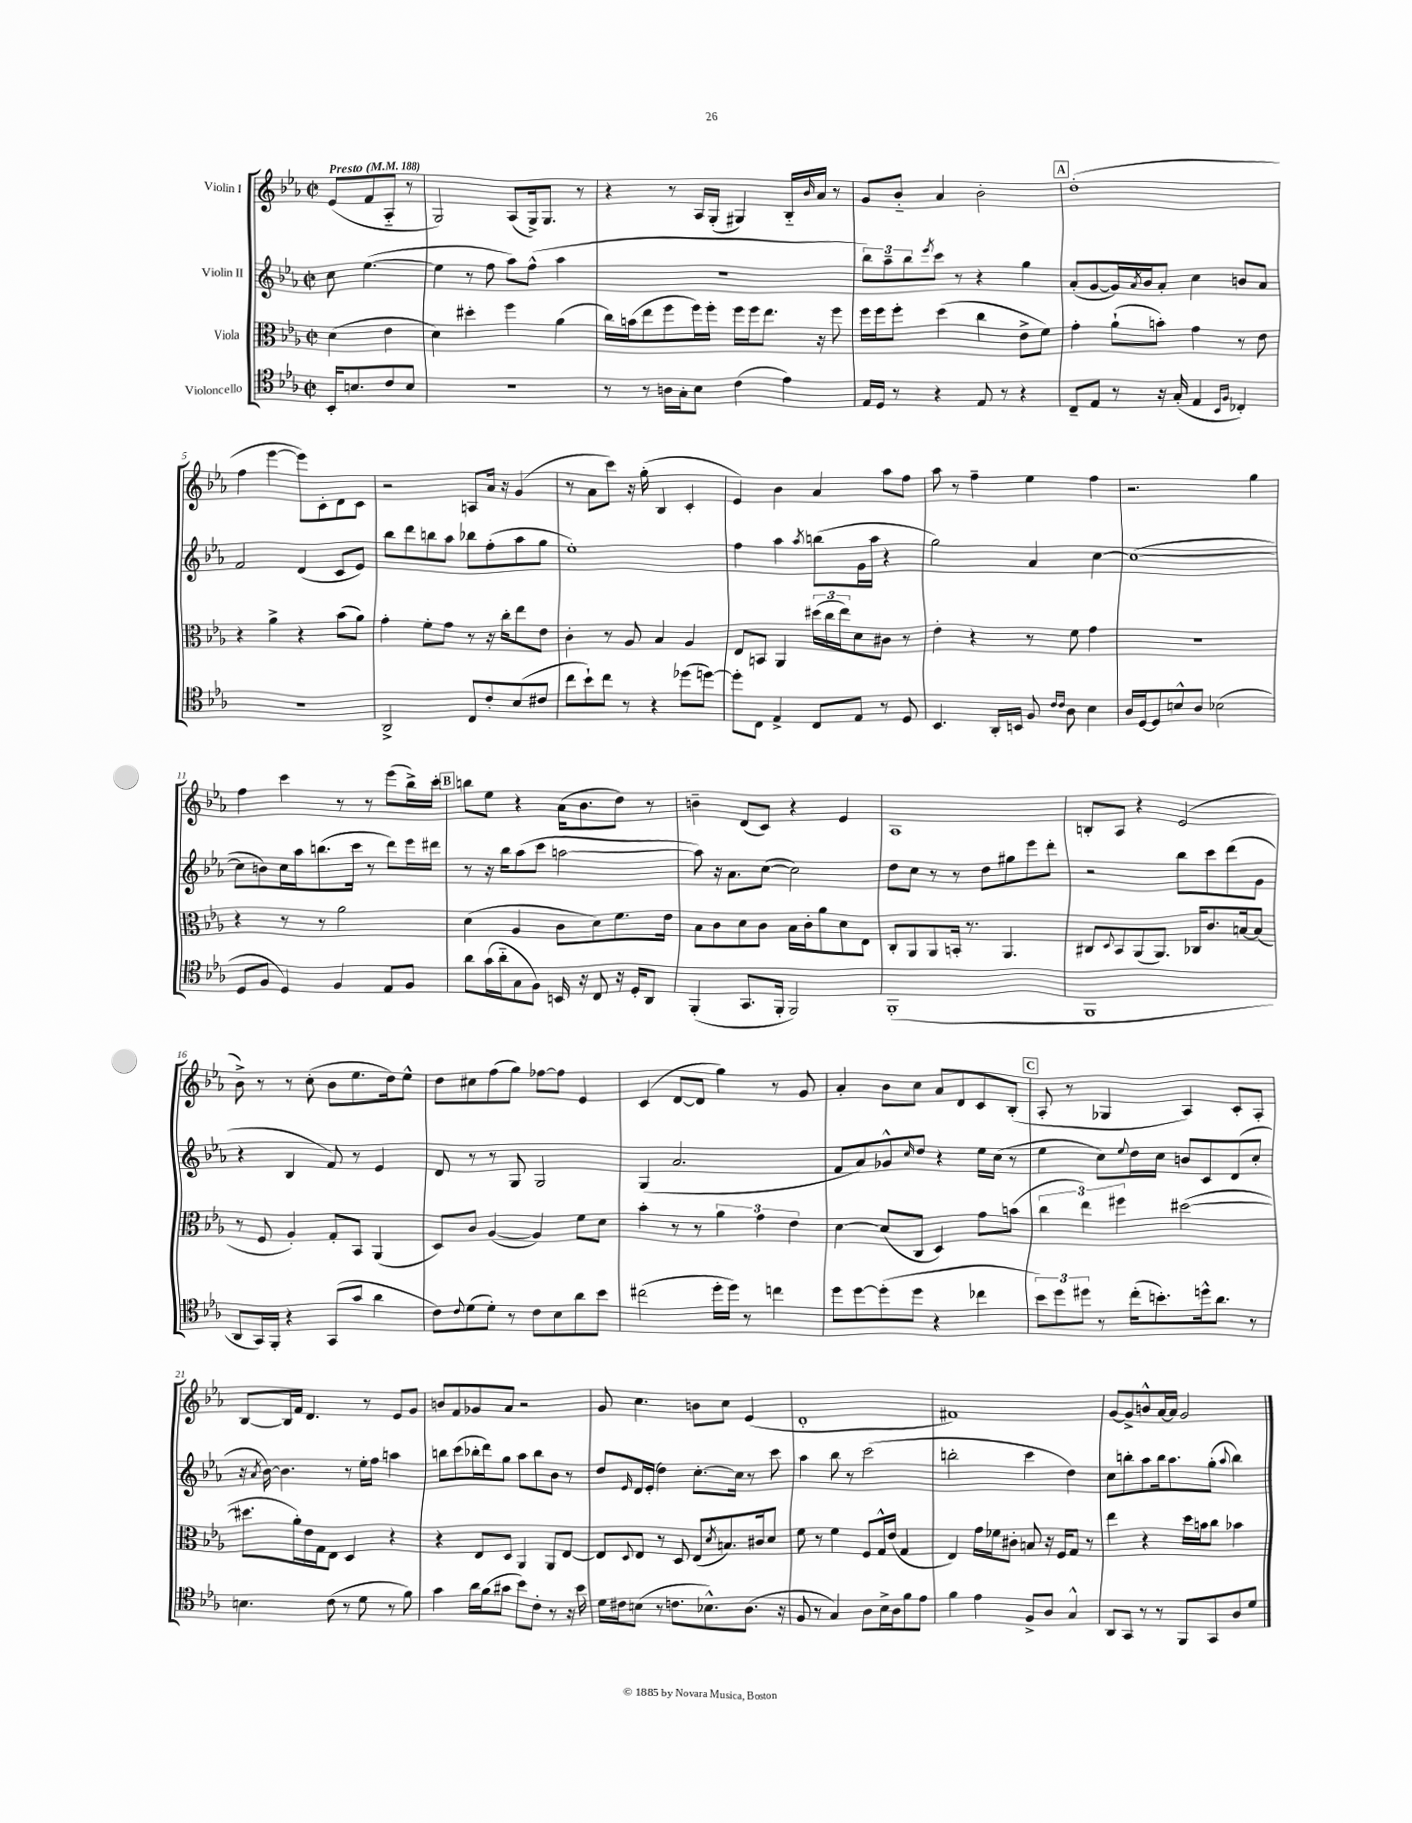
<<
\new StaffGroup <<
\new Staff = "s0" \with { instrumentName = "Violin I" } {
    \clef treble \key ees \major \defaultTimeSignature \time 2/2 \partial 2 \tempo "Presto" 4 = 188
    ees'8( f'8 aes8-_ r8 |
    g2) aes8( g16->) g8. r8 |
    r4 r8 aes16 g16-.( gis4) bes16-_ \grace { bes'16 } aes'16 r8 |
    g'8 bes'8-_ aes'4 bes'2-. |
    \mark \markup { \box "A" } d''1-.( |
    f''4 ees'''4~ ees'''8) c'8-. d'8 c'8 |
    r2 a8 aes'16 r16 g'4( |
    r8 aes'8 c'''8) r16 g''16-.( bes4 c'4-. |
    ees'4) bes'4 aes'4 aes''8 f''8 |
    aes''8 r8 f''4-- ees''4 f''4 |
    r2. g''4 |
    f''4 c'''4 r8 r8 ees'''8( bes''16->) c'''16-. |
    \mark \markup { \box "B" } b''8 ees''8 r4 aes'16( bes'8. d''8) r8 |
    b'4-- d'8( c'8) r4 ees'4 |
    aes1 |
    b8-. aes8 r4 ees'2( |
    bes'8->) r8 r8 c''8-.( bes'8 ees''8. d''16) ees''8-^ |
    d''8 cis''8 f''8( g''8) fes''8~ fes''8 ees'4 |
    c'4( d'8~ d'8 g''4) r8 g'8 |
    aes'4-. bes'8 c''8 aes'8 d'8 c'8 bes8-.( |
    \mark \markup { \box "C" } aes8-. r8 ges4 aes4) c'8-. aes8-. |
    bes8~ bes16 f'16 d'4. r8 ees'8 g'8 |
    b'8 f'8 ges'8 aes'8 r2 |
    g'8 c''4. b'8 c''8 ees'4( |
    d'1-. |
    fis'1) |
    g'8~ g'8-> b'8-^ aes'16~ aes'16 g'2 \bar "|." |
}
\new Staff = "s1" \with { instrumentName = "Violin II" } {
    \clef treble \key ees \major \defaultTimeSignature \time 2/2 \partial 2
    c''8 ees''4.~( |
    ees''4 r8 f''8 aes''8) f''8-^( aes''4 |
    R1 |
    \tuplet 3/2 { bes''8) aes''8-- bes''8 } \acciaccatura { ees'''8 } c'''8 r8 r4 g''4 |
    \mark \markup { \box "A" } aes'8-.( g'8~ g'16) \acciaccatura { aes'8 } bes'16 aes'8-. c''4 b'8 aes'8 |
    f'2 d'4( c'8 ees'8) |
    bes''8 d'''8 b''8 aes''8 bes''8 f''8-.( aes''8 g''8 |
    ees''1-.) |
    f''4 aes''4 \acciaccatura { aes''8 } b''8( g'16 aes''16 r4 |
    g''2) aes'4 c''4~ |
    c''1~( |
    c''8 b'8) c''16 aes''16 b''8.( c'''16 r8 d'''8) ees'''16 dis'''16 |
    \mark \markup { \box "B" } r8 r16 bes''16 aes''8( c'''8 a''2~ |
    a''8) r16 aes'8. c''8~( c''2) |
    d''8 c''8 r8 r8 d''8 gis''8 ees'''8 d'''8-. |
    r2 bes''8 c'''8 d'''8( g'8 |
    r4 bes4 f'8) r8 ees'4 |
    d'8 r8 r8 g8 g2 |
    g4( aes'2. |
    f'8 aes'8) ges'8-^ \grace { c''16 } d''8 r4 ees''16 c''16( r8 |
    \mark \markup { \box "C" } ees''4 c''8) \appoggiatura { ees''8 } d''16 c''16 b'8 c'8 d'8( c''8-. |
    r16 \acciaccatura { aes'8 } bes'16~) bes'4. r8 ees''16-. f''16 a''4 |
    b''8 c'''8( bes''16-. d'''16) g''8 aes''8 bes''8 bes'8 r8 |
    d''8 \grace { ees'16 } d'16 ees'16-.( d''4) c''8.~-. c''16 r8 c'''8 |
    aes''4 bes''8 r8 c'''2( |
    b''2-. c'''4 d''4) |
    c''8 b''8-. aes''8 b''16 aes''8. g''8-.( \appoggiatura { aes''8 } b''4) \bar "|." |
}
\new Staff = "s2" \with { instrumentName = "Viola" } {
    \clef alto \key ees \major \defaultTimeSignature \time 2/2 \partial 2
    d'4( ees'4 |
    d'4) dis''4-. f''4 aes'4( |
    c''16) b'16( ees''8 f''8 f''16) f''16-. f''16 f''16 ees''8. r16 f''8 |
    f''16 f''16 f''8-. d''4( c''4 ees'8-> f'8) |
    \mark \markup { \box "A" } g'4-. aes'8-!( b'8-.) g'4 r8 ees'8 |
    r4 aes'4-> r4 bes'8( aes'8) |
    g'4-. f'8-. g'8 r8 r16 c''16-. ees''8 ees'8 |
    c'4-. r8 aes8 bes4 aes4 |
    ees8 b,8 aes,4 \tuplet 3/2 { dis''16( c''16 ees''16) } d'8 cis'8 r8 |
    ees'4-. r4 r8 f'8 g'4 |
    r1 |
    r4 r8 r8 aes'2 |
    \mark \markup { \box "B" } d'4( aes4 c'8 d'8) f'8. ees'16 |
    bes8 c'8 d'8 c'8 bes16 c'16-. aes'8 d'8 ees8 |
    c8-. aes,8 aes,8 b,16-. r8. aes,4. |
    cis8 \appoggiatura { d8 } bes,8 aes,8( aes,8.) ces16 c'8. b16~ b8( |
    r8 f8 aes4-.) g8-. bes,8 aes,4( |
    d8) c'8 aes4~( aes4) f'8 d'8 |
    bes'4-. r8 r8 \tuplet 3/2 { aes'4 g'4 ees'4 } |
    d'4~ d'8( c8 d4) g'8 b'8( |
    \mark \markup { \box "C" } \tuplet 3/2 { c''4 ees''4) fis''4 } dis''2~( |
    dis''8. aes'16-.) ees'16 g16 ees8 d4 r4 |
    r4 ees8 d8 aes,4 aes,8 ees8~ |
    ees8 \appoggiatura { d8 } ees8 r8 d8 ees8( \acciaccatura { d'8 } b8.) cis'16 d'8 |
    f'8 r8 f'4 f8 g16-^ ees'16( g4 |
    ees4) g'16 fes'16 cis'8-. b8 r16 f16 g8 r8 |
    ees''4 r4 d''16 b'16 c''8 bes'4 \bar "|." |
}
\new Staff = "s3" \with { instrumentName = "Violoncello" } {
    \clef tenor \key ees \major \defaultTimeSignature \time 2/2 \partial 2
    bes,16-. b8. c'8 b8 |
    r1 |
    r8 r8 a16 g16-. bes8 c'4( ees'4) |
    ees16 d16 r8 r4 ees8 r8 r4 |
    \mark \markup { \box "A" } c8-- ees8 r8 r16 g16-.( ees4 \grace { bes,16 f16 } ces4-.) |
    R1 |
    aes,2-> c8 c'8-. bes8( cis'8 |
    c''8 bes'8-!) c''8 r8 r4 des''8( d''8~) |
    d''8-. c8 ees4-> c8 ees8 r8 d8 |
    bes,4. aes,16-. b,16 f8 \grace { c'16 c'16 } aes8 bes4 |
    aes16 d16~ d8 b8-^ aes8 bes2( |
    d8 f8 d4) f4 ees8 f8 |
    \mark \markup { \box "B" } aes'8 g'16( aes'16-_ g8 f8) b,16 r16 c8 r16 d16-. aes,8 |
    f,4-.( g,8. f,16-. f,2) |
    f,1-.( |
    f,1 |
    aes,8 g,16) f,16-. r4 g,8( g'8 aes'4 |
    c'8) \appoggiatura { c'8 } d'8( d'8-.) r8 c'8 bes8 aes'8 bes'8 |
    cis''2( d''16-. d''16) r8 c''4 |
    d''8 d''8~ d''8-.( d''8 r4 ces''4 |
    \mark \markup { \box "C" } \tuplet 3/2 { bes'8) d''8 dis''8 } r8 c''16-.( b'8.-.) d''16-^ aes'8. r8 |
    b4. c'8( r8 d'8 r8 f'8) |
    g'4 aes'16 f'16( gis'8 bes'8) c'8-. r8 r16 bes'16 |
    d'16 cis'16 b8( r8 c'8. bes8.-^) aes8.( r16 |
    f8 r8 g4) aes8 bes16-> aes16 f'8 ees'8 |
    f'4 ees'4 f8-> aes8 g4-^ |
    aes,8 g,8 r8 r8 f,8 g,8 aes8 d'8 \bar "|." |
}
>>
>>
